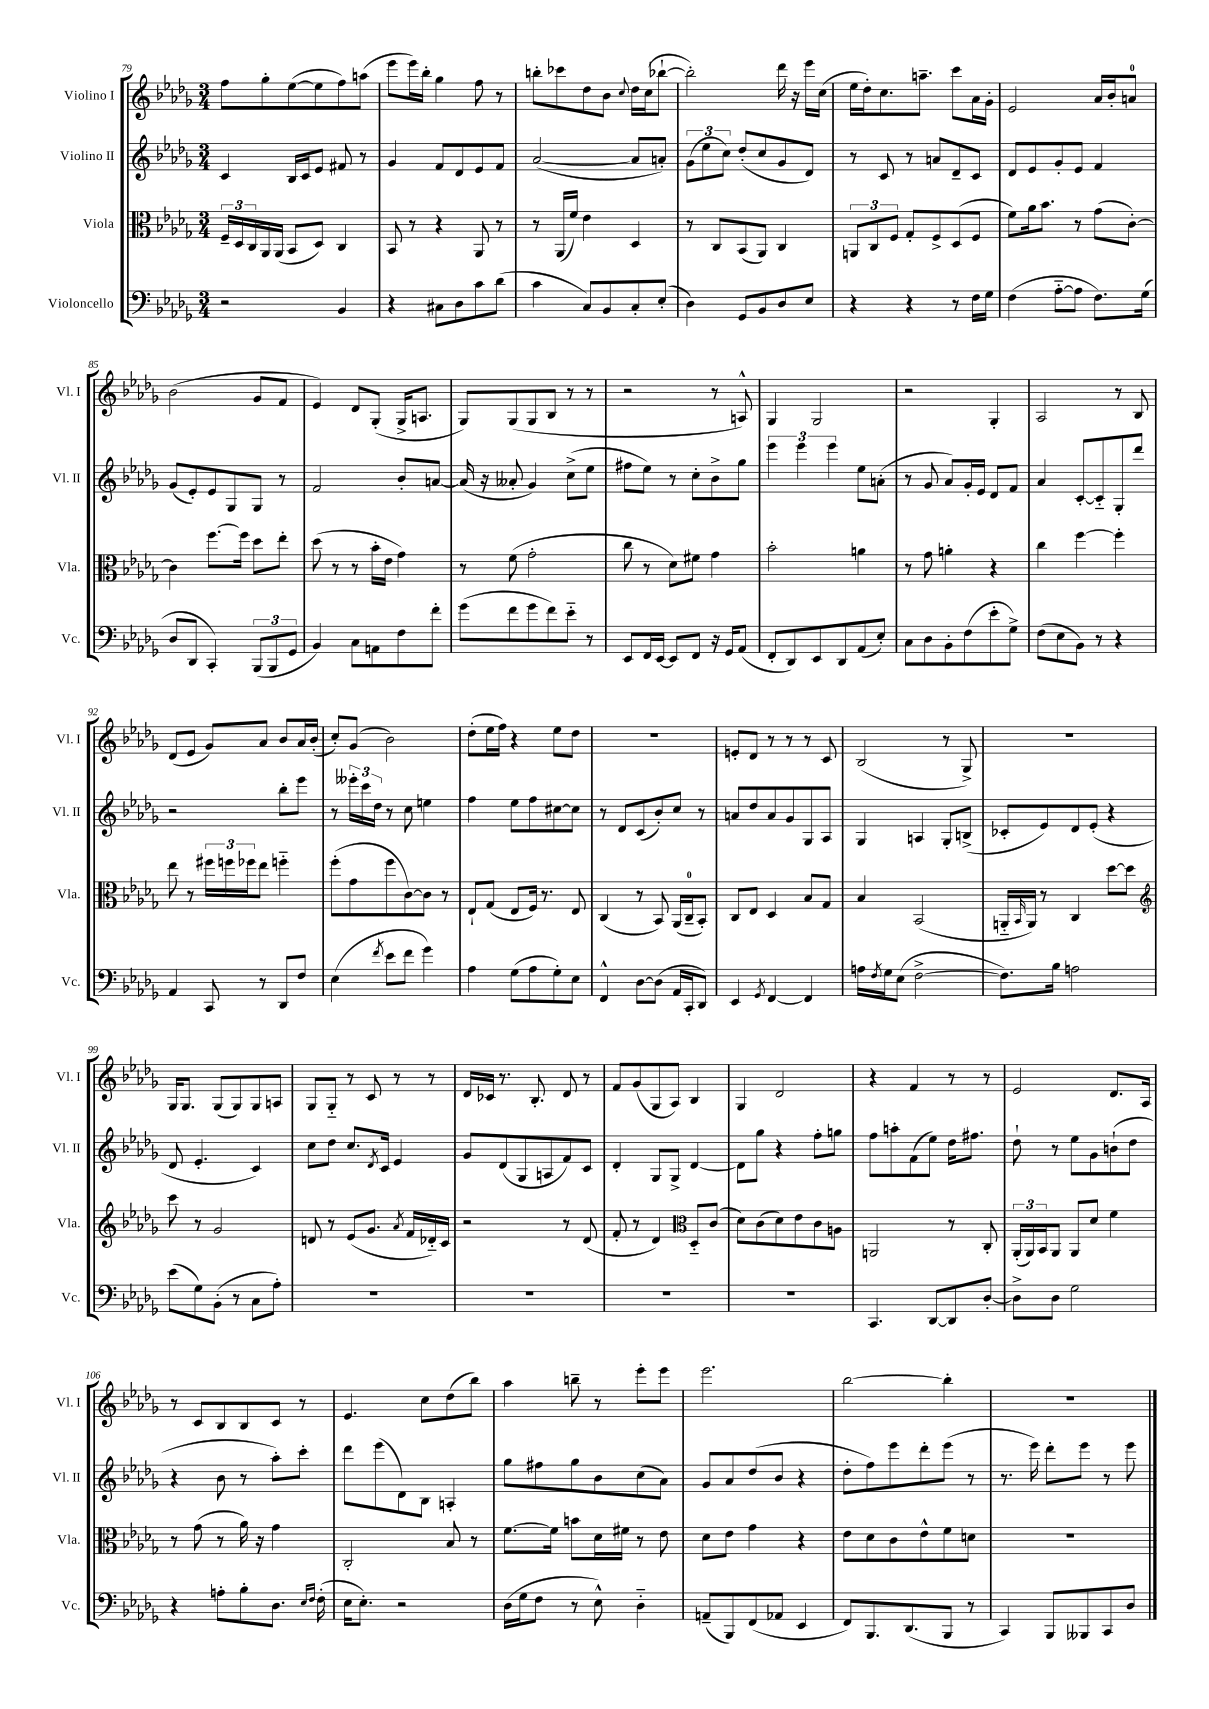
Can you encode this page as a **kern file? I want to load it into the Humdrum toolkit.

**kern	**kern	**kern	**kern
*staff4	*staff3	*staff2	*staff1
*clefF4	*clefC3	*clefG2	*clefG2
*k[b-e-a-d-g-]	*k[b-e-a-d-g-]	*k[b-e-a-d-g-]	*k[b-e-a-d-g-]
*M3/4	*M3/4	*M3/4	*M3/4
2r	24F~/LL	4c/	8ff\L
.	24D-/	.	.
.	24C/	.	.
.	16AA-/	.	8gg-'\
.	(16AA-/JJ	.	.
.	8BB-/L	16B-/LL	([8ee-\
.	.	16c/J	.
.	8D-/J)	8e-/J	8ee-\]
4BB-/	4C/	8f#/	8ff\)
.	.	8r	(8aa\J
=	=	=	=
4r	8BB-/	4g-/	8eee-\L
.	8r	.	16eee-\L)
.	.	.	16bb-'\JJ
8C#\L	4r	8f/L	4gg-\
8D-\	.	8d-/	.
8c\	8AA-/	8e-/	8ff\
(8d-\J	8r	8f/J	8r
=	=	=	=
4c\	8r	([2a-/	8bb'\L
.	(16AA-/LL	.	8ccc-\
.	16f/JJ)	.	.
8C/L)	4e-\	.	8dd-\
8BB-/	.	.	8b-\J
.	.	.	8qqcc/
8C'/	4D-/	8a-/]L	16dd-\LL
.	.	.	(16cc\J
(8E-'/J	.	8a'/J)	[8bb-`\J
=	=	=	=
4D-\)	8r	(12g-\L	2bb-'\])
.	.	12ee-\	.
.	8C/L	.	.
.	.	12cc\J)	.
8GG-/L	(8BB-/	(8dd-'/L	.
8BB-/	8AA-/J)	8cc/	.
8D-/	4C/	8g-/	16ddd-\
.	.	.	16r
8E-/J	.	8d-/J)	16eee-\LL
.	.	.	(16cc\JJ
=	=	=	=
4r	12AA/L	8r	16ee-\LL
.	.	.	16dd-'\J)
.	12C/	.	.
.	.	8c/	8.cc\
.	12F/J	.	.
4r	8G-'/L	8r	.
.	.	.	8.aa~\J
.	8F^/	8a/L	.
8r	(8D-/	8d-~/	8ccc\L
16F\LL	8F/J	8c/J	16a-\L
16G-\JJ	.	.	16g-'\JJ
=	=	=	=
(4F\	8f\L)	8d-/L	2e-/
.	16a-\k	8e-/	.
.	8.b-\J	.	.
[8A-'~\L	.	8g-'/	.
8A-\]J	8r	8e-/J	.
8.F\L)	(8g-\L	4f/	16a-/LL
.	.	.	16b-'/J
.	[8c'\J)	.	8a/J
(16G-\Jk	.	.	.
=	=	=	=
8D-/L	4c\]	(8g-/L	(2b-\
8DD-/J	.	8e-'/)	.
4CC'/)	[8.ff\L	8e-/	.
.	.	8G-/	.
.	16ff\]Jk	.	.
(12BBB-/L	8dd-\L	8G-/J	8g-/L
12BBB-/	.	.	.
.	8ee-'\J	8r	8f/J
12GG-/J	.	.	.
=	=	=	=
4BB-/)	(8dd-\	2f/	4e-/)
.	8r	.	.
8C\L	8r	.	8d-/L
8AA\	16b-'\LL	.	(8G-'/J
.	16e-\JJ	.	.
8F\	4g-\)	8b-'/L	16G-^/LK
.	.	.	8.A/J
8f'\J	.	[8a/J	.
=	=	=	=
(8g-\L	8r	(16a/]	8G-/L)
.	.	16r	.
8f\	(8f\	8a--'/	(8G-/
8g-\	2g-'\	4g-/)	8G-/
8f\)	.	.	8B-/J
8e-'~\J	.	(8cc^\L	8r
8r	.	8ee-\J	8r
=	=	=	=
8EE-/L	8cc\	8ff#\L	2r
16FF/L	8r	8ee-\J)	.
[16EE-/JJ	.	.	.
8EE-/]L	8d-\L)	8r	.
8FF/J	8f#\J	8cc'\L	.
16r	4g-\	8b-^\	8r
16GG-/LK	.	.	.
(8AA-/J	.	8gg-\J	8A^^/)
=	=	=	=
8FF'/L	2b-'\	6eee-\	4G-/
8DD-/)	.	.	.
.	.	6eee-\	.
8EE-/	.	.	2G-/
.	.	6eee-\	.
8DD-/	.	.	.
(8AA-/	4a\	8ee-\L	.
8E-'/J)	.	(8a'\J	.
=	=	=	=
8C\L	8r	8r	2r
8D-\	8g-\	8g-/	.
8BB-'\	4a'\	8a-/L)	.
(8F\	.	16g-'/L	.
.	.	16e-/JJ	.
8e-'\	4r	8d-/L	4G-'/
8G-^\J)	.	8f/J	.
=	=	=	=
(8F\L	4cc\	4a-/	2A-/
8E-\	.	.	.
8BB-\J)	[4ff\	[8c'/L	.
8r	.	8c'~/]	.
4r	4ff'\]	8G-'/	8r
.	.	8ddd-/J	8B-/
=	=	=	=
4AA-/	8ee-\	2r	(8d-/L
.	8r	.	8e-/J
8CC/	24ff#\LL	.	8g-/L)
.	24ff\	.	.
.	24ff-\J	.	.
8r	8ee-\J	.	8a-/J
8DD-/L	4ff'~\	8bb-'\L	8b-/L
8F/J	.	8eee-\J	16a-/L
.	.	.	(16b-'/JJ
=	=	=	=
(4E-\	(8ff'\L	8r	8cc'/L)
.	8g-\	24eee--'\LL	(8g-/J
.	.	24ccc\	.
.	.	24dd-\JJ	.
8qf/	.	.	.
8e-\L	8ff\	8r	2b-\)
8f\J	[8c\)	8cc\	.
4g-\)	8c\]J	4ee\	.
.	8r	.	.
=	=	=	=
4A-\	8E-`/L	4ff\	(8dd-'\L
.	(8G-/J	.	16ee-\L
.	.	.	16ff\JJ)
(8G-\L	8E-/L	8ee-\L	4r
8A-\	16F/Jk)	8ff\	.
.	8.r	.	.
8G-'\)	.	[8cc#\	8ee-\L
8E-\J	8E-/	8cc#\]J	8dd-\J
=	=	=	=
4FF^^/	(4C/	8r	2.r
.	.	8d-/L	.
[8D-\L	8r	(8c/	.
(8D-\]J	8BB-/)	8b-'/)	.
16AA-/LL	(16AA-/LL	8cc/J	.
16CC'/J	16C~/J	.	.
8DD-/J)	8BB-'/J)	8r	.
=	=	=	=
4EE-/	8C/L	8a/L	8e'/L
.	8E-/J	8dd-/	8d-/J
8qGG-/	.	.	.
[4FF/	4D-/	8a/	8r
.	.	8g-/	8r
4FF/]	8B-/L	8G-/	8r
.	8G-/J	8A-/J	8c/
=	=	=	=
16A\LL	4B-/	4G-/	(2B-/
8qF/	.	.	.
16G-\J	.	.	.
(8E-\J	.	.	.
[2F^\	(2BB-/	4A/	.
.	.	8G-'/L	8r
.	.	(8B^/J	8G-^/)
=	=	=	=
8.F\]L)	16AA'~/LL	8c-'/L	2.r
.	16qqBB-/	.	.
.	16AA/JJ)	.	.
.	8r	8e-/)	.
16B-\Jk	.	.	.
2A\	4C/	8d-/	.
.	.	(8e-'/J	.
.	[8dd-\L	4r	.
.	8dd-\]J	.	.
=	=	=	=
*	*clefG2	*	*
(8e-\L	8ccc\	8d-/	16G-/LK
.	.	.	8.G-/J
8G-\)	8r	4.e-'/	.
(8BB-'\J	2g-/	.	(8G-/L
8r	.	.	8G-/)
8C\L	.	4c/)	8G-/
8A-'\J)	.	.	8A/J
=	=	=	=
2.r	8d/	8cc\L	8G-/L
.	8r	8dd-\J	8G-'~/J
.	(8e-/L	8.cc/L	8r
.	8.g-/J	.	8c/
.	.	8qd-/	.
.	.	16c/Jk	.
.	.	4e-/	8r
.	8qa-/	.	.
.	16f/LL	.	.
.	16d-'~/)	.	8r
.	16c/JJ	.	.
=	=	=	=
2.r	2r	8g-/L	16d-/LL
.	.	.	16c-/JJ
.	.	(8d-/	8.r
.	.	8G-/	.
.	.	.	8.B-'/
.	.	8A/	.
.	8r	8f/)	8d-/
.	(8d-/	8c/J	8r
=	=	=	=
2.r	8f'/	4d-'/	8f/L
.	8r	.	(8g-/
.	4d-/)	8G-/L	8G-/
.	.	8G-^/J	8A-/J)
*	*clefC3	*	*
.	8D-'~/L	[4d-/	4B-/
.	(8c/J	.	.
=	=	=	=
2.r	8d-\L)	8d-\]L	4G-/
.	(8c\	8gg-\J	.
.	8d-\)	4r	2d-/
.	8e-\	.	.
.	8c\	8ff'\L	.
.	8A\J	8gg\J	.
=	=	=	=
4.CC/	2AA/	8ff\L	4r
.	.	8aa'\	.
.	.	(8f\	4f/
[8DD-/L	.	8ee-\J)	.
8DD-/]	8r	16dd-\LK	8r
.	.	8.ff#\J	.
[8D-'/J	8C'/	.	8r
=	=	=	=
8D-^\]L	(24AA-'/LL	8dd-`\	2e-/
.	24AA-/)	.	.
.	24BB-/J	.	.
8D-\J	8AA-/J	8r	.
2G-\	8AA-/L	8ee-\L	.
.	8d-/J	8g-\	.
.	4f\	(8b`\	8.d-/L
.	.	8dd-\J	.
.	.	.	16A-/Jk
=	=	=	=
4r	8r	4r	8r
.	(8g-\	.	8c/L
8A'\L	8r	8b-\	8B-/
8B-'\	16a-\)	8r	8B-/
.	16r	.	.
8.D-\J	4g-\	8aa-'\L)	8c/J
.	.	8ccc'\J	8r
16qqE-/LL	.	.	.
16qqF/JJ	.	.	.
(16F'\	.	.	.
=	=	=	=
16E-\LK	2C'/	8ddd-\L	4.e-/
8.E-'\J)	.	.	.
.	.	(8eee-\	.
2r	.	8d-\)	.
.	.	8B-\J	8cc\L
.	8B-/	4A'/	(8dd-\
.	8r	.	8bb-\J)
=	=	=	=
(16D-\LL	[8.f\L	8gg-\L	4aa-\
16G-\J	.	.	.
8F\J	.	8ff#\	.
.	16f\]Jk	.	.
8r	8b\L	8gg-\	8bb~\
8E-^^\)	16d-\L	8b-\	8r
.	16f#\JJ	.	.
4D-'~\	8r	(8cc\	8eee-'\L
.	8e-\	8a-\J)	8eee-\J
=	=	=	=
(8AA~/L	8d-\L	8g-/L	2.eee-\
8BBB-/)	8e-\J	8a-/	.
(8FF/	4g-\	(8dd-/	.
8AA-/J	.	8b-/J	.
4EE-/	4r	4r	.
=	=	=	=
8FF/L)	8e-\L	8dd-'\L	[2bb-\
8.BBB-/	8d-\	8ff\)	.
.	8c\	8eee-\	.
(8.DD-/	.	.	.
.	8e-^^\	8ddd-'\	.
8BBB-/J	8f\	(8eee-\J	4bb-'\]
8r	8d\J	8r	.
=	=	=	=
4CC/)	2.r	8.r	2.r
.	.	16eee-\)	.
8BBB-/L	.	8ddd-'\L	.
8BBB--/	.	8eee-\J	.
8CC/	.	8r	.
8D-/J	.	8eee-\	.
==	==	==	==
*-	*-	*-	*-
